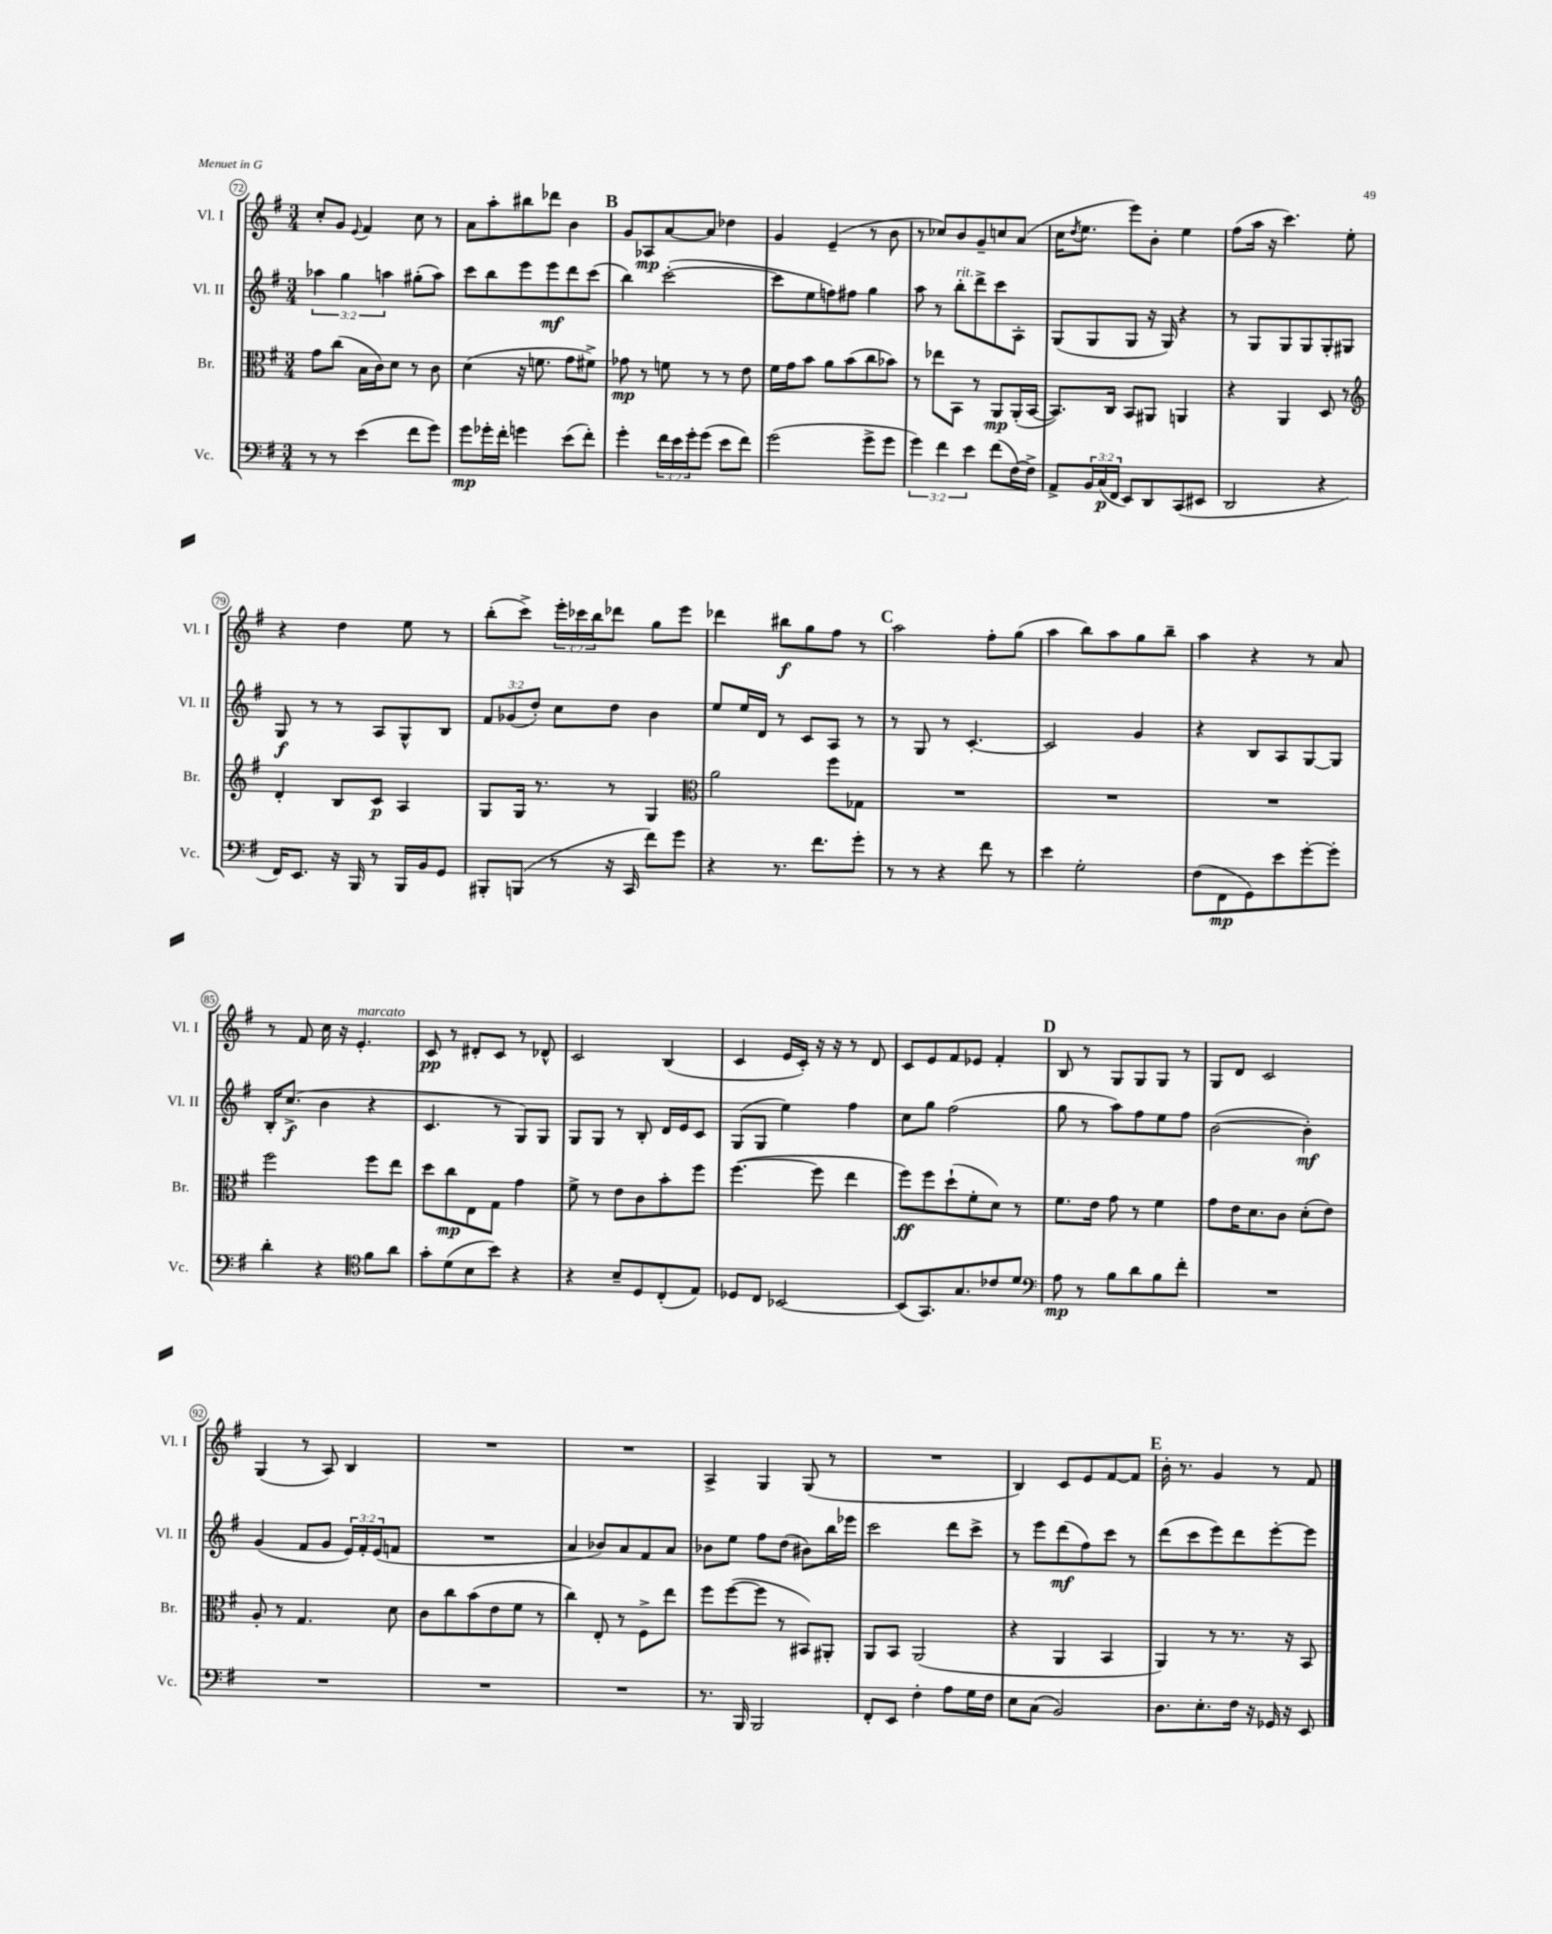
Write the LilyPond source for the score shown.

<<
\new StaffGroup <<
\new Staff = "s0" \with { instrumentName = "Vl. I" shortInstrumentName = "Vl. I" } {
    \clef treble \key g \major \numericTimeSignature \time 3/4 \override Staff.TupletNumber.text = #tuplet-number::calc-fraction-text
    c''8-. g'8 \appoggiatura { e'8 } fis'4 c''8 r8 |
    a'8 a''8-. bis''8 des'''8 b'4 |
    \mark \markup { \bold "B" } g'8 aes8\mp a'8~ a'8 des''4 |
    g'4 e'4--( r8 b'8 |
    r8 ces''8) b'8 g'8-- c''8 a'8( |
    c''16 \acciaccatura { d''8 } e''8. e'''8) b'8-. e''4 |
    fis''8( a''16 r16 c'''4.) e''8-. |
    r4 d''4 e''8 r8 |
    b''8-.( c'''8->) \tuplet 3/2 { e'''16-. ces'''16 b''16 } des'''8 g''8 e'''8 |
    des'''4 bis''8\f g''8 fis''8 r8 |
    \mark \markup { \bold "C" } a''2 fis''8-. g''8( |
    a''4 b''8) a''8 g''8 b''8-- |
    a''4 r4 r8 a'8 |
    r8 fis'8 c''16 r16 e'4.-.^\markup { \italic "marcato" } |
    c'8\pp r8 dis'8-. c'8 r8 des'8-^ |
    c'2 b4( |
    c'4 e'16 c'16-.) r16 r16 r8 d'8 |
    c'8 e'8 fis'8 ees'8 fis'4-. |
    \mark \markup { \bold "D" } b8 r8 g8 g8 g8 r8 |
    g8 d'8 c'2 |
    g4( r8 a8) b4 |
    R2. |
    R2. |
    a4-> g4 g8( r8 |
    R2. |
    b4) c'8 e'8 fis'8~ fis'8 |
    \mark \markup { \bold "E" } b'16-. r8. g'4 r8 fis'8 \bar "|." |
}
\new Staff = "s1" \with { instrumentName = "Vl. II" shortInstrumentName = "Vl. II" } {
    \clef treble \key g \major \numericTimeSignature \time 3/4 \override Staff.TupletNumber.text = #tuplet-number::calc-fraction-text
    \tuplet 3/2 { aes''4 g''4 a''4 } gis''8-.( a''8) |
    c'''8 b''8 e'''8 e'''8\mf d'''8 c'''8( |
    \mark \markup { \bold "B" } b''4) c'''2~-.( |
    c'''8 e''8 f''8) fis''8 g''4 |
    a''8 r8 b''8-.^\markup { \italic "rit." } d'''8-> c'''8 a8-. |
    g8( g8 g8 r16 g16) r4 |
    r8 g8 g8 g8 g8-. gis8 |
    g8\f r8 r8 a8 g8-^ b8 |
    \tuplet 3/2 { fis'8 ges'8( d''8-.) } c''8 d''8 b'4 |
    e''8 e''16 d'16 r8 c'8 a8 r8 |
    \mark \markup { \bold "C" } r8 g8 r8 c'4.~-. |
    c'2 g'4 |
    r4 b8 a8 g8~ g8 |
    b16-. c''8.->\f( b'4 r4 |
    c'4. r8 g8) g8 |
    g8 g8 r8 b8-. d'16 e'16 c'8 |
    g8( g8 e''4) fis''4 |
    c''8 g''8 fis''2( |
    \mark \markup { \bold "D" } g''8 r8 a''8) fis''8 e''8 fis''8 |
    b'2~( b'4-.\mf) |
    g'4( fis'8 g'8 \tuplet 3/2 { e'16) fis'16-. e'16( } f'8 |
    R2. |
    a'4 bes'8) a'8 fis'8 a'8 |
    bes'8 e''8 fis''8 d''8( bis'8) b''16 ees'''16 |
    c'''2 d'''8 c'''8-> |
    r8 e'''8 d'''8\mf( fis''8) c'''8 r8 |
    \mark \markup { \bold "E" } d'''8( c'''8 e'''8) d'''8 e'''8~-. e'''8 \bar "|." |
}
\new Staff = "s2" \with { instrumentName = "Br." shortInstrumentName = "Br." } {
    \clef alto \key g \major \numericTimeSignature \time 3/4
    g'8 c''8( b16 c'16) d'8 r8 c'8 |
    d'4( r16 f'8. g'8 fis'8->) |
    \mark \markup { \bold "B" } ges'8\mp r8 f'8 r8 r8 e'8 |
    fis'16 g'16 b'8 a'8 b'8( c''8 bes'8) |
    r8 ees''8 b,8 r8 a,8\mp a,16-.( b,16~ |
    b,8.) c16 b,8 ais,8 a,4 |
    r4 a,4 d8 r8 |
    \clef treble d'4-. b8 c'8\p a4 |
    g8 g16 r8. r8 g4 |
    \clef alto a'2 fis''8 ges8 |
    \mark \markup { \bold "C" } R2. |
    R2. |
    R2. |
    fis''2 fis''8 e''8 |
    d''8 c''8\mp e8 g8 g'4 |
    fis'8-> r8 e'8 c'8 b'8-. fis''8 |
    fis''4.~( fis''8 e''4 |
    fis''8\ff) fis''8 d''8-!( fis'8-. d'8) r8 |
    \mark \markup { \bold "D" } fis'8. e'16 g'8 r8 fis'4 |
    g'8 e'16 d'8. c'8 d'8-.( e'8) |
    a8-. r8 g4. d'8 |
    c'8 c''8 b'8( e'8 fis'8 r8 |
    c''4) e8-. r8 fis8-> e''8 |
    fis''8 fis''8~( fis''8 r8 bis,8) ais,8-. |
    a,8 b,8 a,2( |
    r4 a,4 b,4 |
    \mark \markup { \bold "E" } a,4) r8 r8. r16 b,8 \bar "|." |
}
\new Staff = "s3" \with { instrumentName = "Vc." shortInstrumentName = "Vc." } {
    \clef bass \key g \major \numericTimeSignature \time 3/4 \override Staff.TupletNumber.text = #tuplet-number::calc-fraction-text
    r8 r8 e'4( fis'8 g'8) |
    g'8\mp ges'16-. fis'16-. g'4 e'8( fis'8-.) |
    \mark \markup { \bold "B" } g'4-. \tuplet 3/2 { fis'16 e'16 g'16-. } g'8( e'8 fis'8) |
    g'2( g'8-> g'8 |
    \tuplet 3/2 { g'4) fis'4 e'4 } fis'8( fis16~) fis16-> |
    a,8-> \tuplet 3/2 { b,16 c16\p( fis,16 } e,8) d,8 c,8( eis,8 |
    d,2 r4 |
    fis,16) e,8. r16 b,,16 r8 b,,16 b,16 g,8 |
    bis,,8-. b,,8( r8 r16 c,16 fis'8) g'8 |
    r4 r8. fis'8. g'8-. |
    \mark \markup { \bold "C" } r8 r8 r4 fis'8 r8 |
    e'4 g2-. |
    fis8( fis,8\mp g,8) e'8 g'8~-. g'8-. |
    d'4-. r4 \clef tenor fis'8 a'8 |
    g'8-. d'8( b8 b'8) r4 |
    r4 b8-- d8 c8-.( e8) |
    des8 c8 bes,2~ |
    bes,8( g,8.) g8. ces'8 d'8 |
    \mark \markup { \bold "D" } \clef bass a8\mp r8 b8 d'8 b8 fis'8-. |
    R2. |
    R2. |
    R2. |
    R2. |
    r8. b,,16 b,,2 |
    fis,8-. e,8 fis4-. a8 g16 fis16 |
    e8 c8( b,2) |
    \mark \markup { \bold "E" } d8. e8.-. fis16 r16 ges,16 r16 e,8 \bar "|." |
}
>>
>>
\layout { \context { \Score currentBarNumber = #72 \override BarNumber.stencil = #(make-stencil-circler 0.1 0.3 ly:text-interface::print) } }
